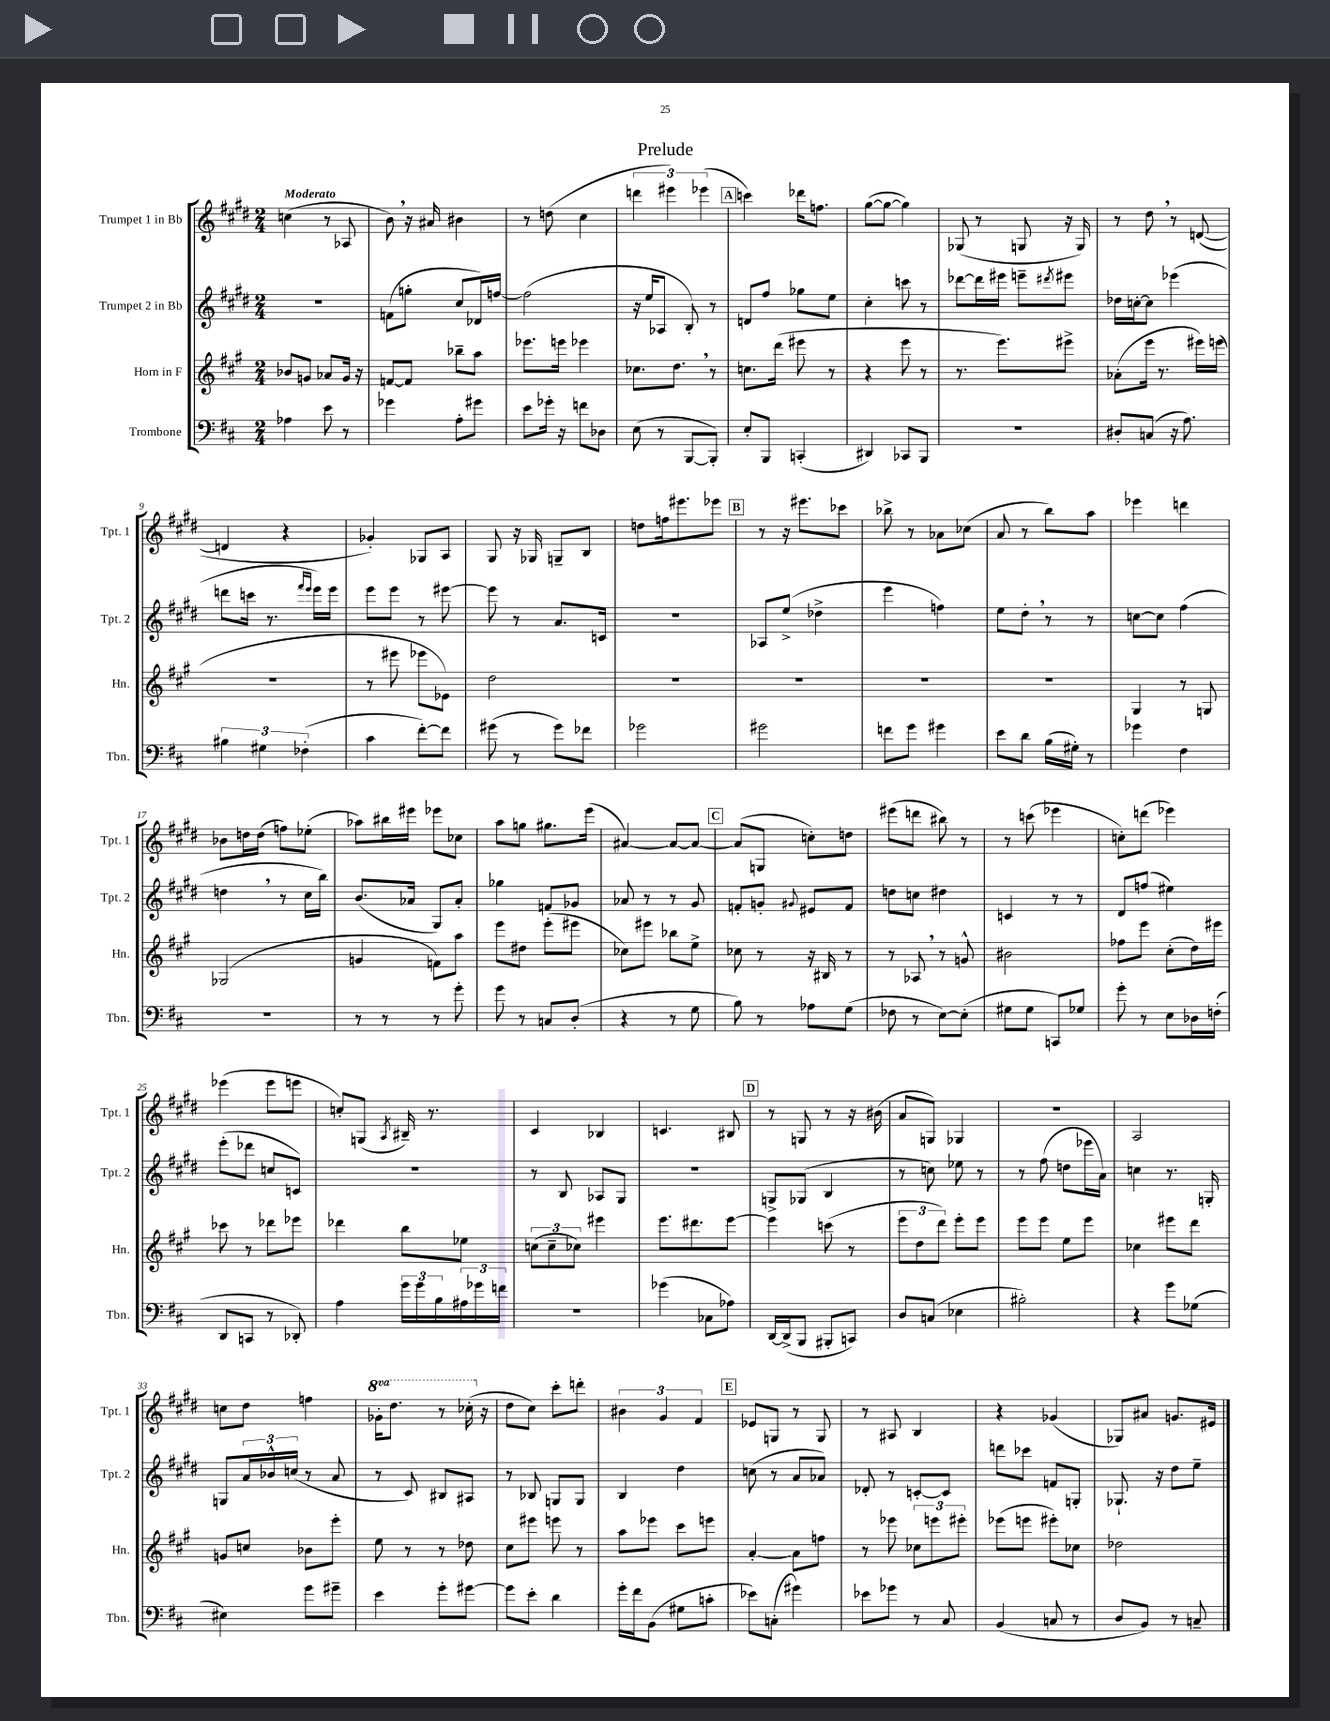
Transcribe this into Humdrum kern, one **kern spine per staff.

**kern	**kern	**kern	**kern
*staff4	*staff3	*staff2	*staff1
*clefF4	*clefG2	*clefG2	*clefG2
*k[f#c#]	*k[f#c#g#]	*k[f#c#g#d#]	*k[f#c#g#d#]
*M2/4	*M2/4	*M2/4	*M2/4
4A-	8b-	2r	(4cc
.	8g	.	.
8e	8a-	.	8r
8r	16g	.	8A-
.	16r	.	.
=	=	=	=
4g-	[8f	(8f	8b)
.	8f]	8gg'	16r
.	.	.	16a#
8A'	8bb-~	8cc#	4b#
8g#	8aa	16d-)	.
.	.	[16ff	.
=	=	=	=
8e	8.eee-	(2ff]	8r
16g-'	.	.	(8dd
16r	16eee	.	.
8f	4eee-	.	4cc#
8D-	.	.	.
=	=	=	=
(8E	8.cc-	16r	6ddd
.	.	16ee	.
8r	.	8A-	.
.	.	.	6eee#)
.	8.dd	.	.
[8BBB	.	8B')	.
.	.	.	(6eee-
8BBB'])	8r	8r	.
=	=	=	=
8E'	8.cc	8d	4ccc)
8BBB	.	8ff#	.
.	(16ddd	.	.
(4CC'	8eee#	8gg-	16ddd-
.	.	.	8.ff
.	8r	8ee	.
=	=	=	=
4DD#)	4r	4cc#'	([8gg#
.	.	.	8gg#_
8CC-	8eee	8ccc	4gg#])
8BBB	8r	8r	.
=	=	=	=
2r	8.r	[8ddd-	(8G-
.	.	16ddd-]	8r
.	8.eee)	16eee#	.
.	.	8eee~	8G
.	.	8qddd#	.
.	8eee#^	8eee#	16r
.	.	.	16G)
=	=	=	=
8D#'	(8a-'	16dd-	8r
.	.	[16cc'	.
(8C	16eee	8cc]	8dd#
.	8.r	.	.
16r	.	(4eee-	8r
8.A)	.	.	.
.	16eee#)	.	([8d
.	(16eee	.	.
=	=	=	=
6B#	2r	8ddd	4d]
.	.	16ccc	.
6G#	.	.	.
.	.	8.r	.
.	.	.	4r
(6F-'	.	.	.
.	.	16qqfff#	.
.	.	16qqeee	.
.	.	16eee)	.
.	.	16eee	.
=	=	=	=
4c#	8r	8eee	4g-')
.	8eee#	8eee	.
[8f#')	8eee-	8r	8G-
8f#]	8e-)	[8eee#	8A
=	=	=	=
(8g#	2dd	8eee#]	8G#
8r	.	8r	16r
.	.	.	16G-
8g#)	.	8.a	8G~
8f-	.	.	8B
.	.	16c	.
=	=	=	=
2g-	2r	2r	8dd
.	.	.	16ff
.	.	.	8.eee#
.	.	.	8eee-
=	=	=	=
2g#	2r	8A-	8r
.	.	(8ee^	16r
.	.	.	8.eee#
.	.	4dd-^	.
.	.	.	8ccc-
=	=	=	=
8f	2r	4eee	8bb-^
8g	.	.	8r
4g#	.	4ff)	8a-
.	.	.	(8cc-
=	=	=	=
8e	2r	8ee	8a
8d	.	8dd#'	8r
(16B	.	8r	8bb)
16G#')	.	.	.
8r	.	8r	8aa
=	=	=	=
4g-	4G#	[8cc	4eee-
.	.	8cc]	.
4F#	8r	(4ff#	4ddd
.	8G	.	.
=	=	=	=
2r	(2G-	4dd	8b-
.	.	.	16dd
.	.	.	(16dd
.	.	8r	8ff)
.	.	16cc#	(8ee-'
.	.	16bb)	.
=	=	=	=
8r	4g	(8.b	8aa-)
8r	.	.	16bb#
.	.	16a-	16eee#
8r	8f)	8G#)	8eee-
8g'	8aa	8a-'	8cc-
=	=	=	=
8g	8eee	4gg-	8aa
8r	8dd#	.	8gg
8C	(8eee'	8f	8.gg#
(8D'	8eee#	8g-	.
.	.	.	(16eee
=	=	=	=
4r	8cc-)	8a-	[4a#)
.	8eee#	8r	.
8r	8bb-	8r	8a#_
8G	8ee^	8g#	8a#_
=	=	=	=
8B)	8cc-	8f'	(8a#]
8r	8r	8g'	8G
.	.	8qqg#	.
8A-	16r	8e#	8cc')
.	16B#	.	.
(8G	8r	8f	8dd
=	=	=	=
8F-	8r	8dd	(8eee#
8r	8A-	8cc	8ddd
[8E)	8r	4dd#	8bb#)
(8E']	8g^^	.	8r
=	=	=	=
8G#	2b#	4c	8r
8G#	.	.	(8ccc
8CC)	.	8r	4eee-
8G-	.	8r	.
=	=	=	=
8g'	8ff-	8d#	8cc')
8r	8eee	(8ff	(8ddd
8E	(8cc#'	4ee#)	4eee-)
16D-	16dd)	.	.
(16F'	16eee#	.	.
=	=	=	=
8DD	8ccc-	(8eee'	(4eee-
8CC	8r	8ddd-	.
8r	8ddd-	8cc	8eee-
8DD-')	8eee-	8c)	8eee
=	=	=	=
4A	4ddd-	2r	8cc')
.	.	.	(8G
.	.	.	8qA
24g	8bb	.	16B#~)
24g	.	.	.
.	.	.	8.r
24B	.	.	.
24A#	8ee-	.	.
24g-	.	.	.
24f	.	.	.
=	=	=	=
2r	(12cc	8r	4c#
.	12cc~	.	.
.	.	8B	.
.	12cc-)	.	.
.	4eee#	8A-	4B-
.	.	8G#	.
=	=	=	=
(4g-	8.eee	2r	4.c
.	8.ddd#	.	.
8C-	.	.	.
8A-)	[8eee	.	8B#
=	=	=	=
[16DD	4eee]	8G^	8r
(16DD^]	.	.	.
8BBB	.	(8G-	8G
8BBB#'	(8ccc	4B	8r
8CC)	8r	.	16r
.	.	.	(16b#
=	=	=	=
8D	12eee	8r	8a
.	12dd	.	.
(8C	.	8cc)	8G)
.	12ddd)	.	.
4E-	8eee'	8ee-	4G-
.	8eee	8r	.
=	=	=	=
2B#')	8eee	8r	2r
.	8eee	(8ff#	.
.	8ee	8dd	.
.	8eee	16eee-	.
.	.	16a)	.
=	=	=	=
4r	4cc-	4cc	2A
8g	8eee#	8.r	.
(8G-	8ddd	.	.
.	.	16G'	.
=	=	=	=
4E#)	8g	8G	8cc
.	8cc	24a	8dd#
.	.	24b-^^	.
.	.	(24cc	.
8g	8b-	8r	4ff
8g#~	8eee'	8a	.
=	=	=	=
4e	8ee	8r	16gg-'
.	.	.	8.ddd#
.	8r	8c#)	.
8g'	8r	8B#	8r
[8g#	8dd-	8A#	(16ccc-'
.	.	.	16r
=	=	=	=
8g#]	8cc#	8r	8dd#
8e'	8eee#	8B-	8cc#)
4d	8eee	8G	8ccc#'
.	8r	8G	8ddd'
=	=	=	=
16g'	8aa	4B	6b#
16f#	.	.	.
(8BB	8eee-	.	.
.	.	.	6g#
8G#	8ccc#	4dd#	.
.	.	.	6f#
8c'	8eee	.	.
=	=	=	=
8e-)	[4a'	(8cc	8e-
(8C'	.	8r	8G
4g#)	8a]	8a	8r
.	8ff	8a-)	8G
=	=	=	=
8e-	8r	8d-'	8r
8g-	8eee-	8r	8A#
8r	12cc-	[8c'	4B
.	12eee	.	.
8C#	.	8c]	.
.	12eee#'	.	.
=	=	=	=
(4BB	(8eee-	8ddd	4r
.	8eee	8ccc-	.
8C	8eee#')	8f	(4g-
8r	8cc-	8G'	.
=	=	=	=
8D	2dd-	8.G-`	8G-)
8BB)	.	.	8a#
.	.	16r	.
8r	.	8dd#	8.g
8C~	.	8ee~	.
.	.	.	16e#
==	==	==	==
*-	*-	*-	*-
